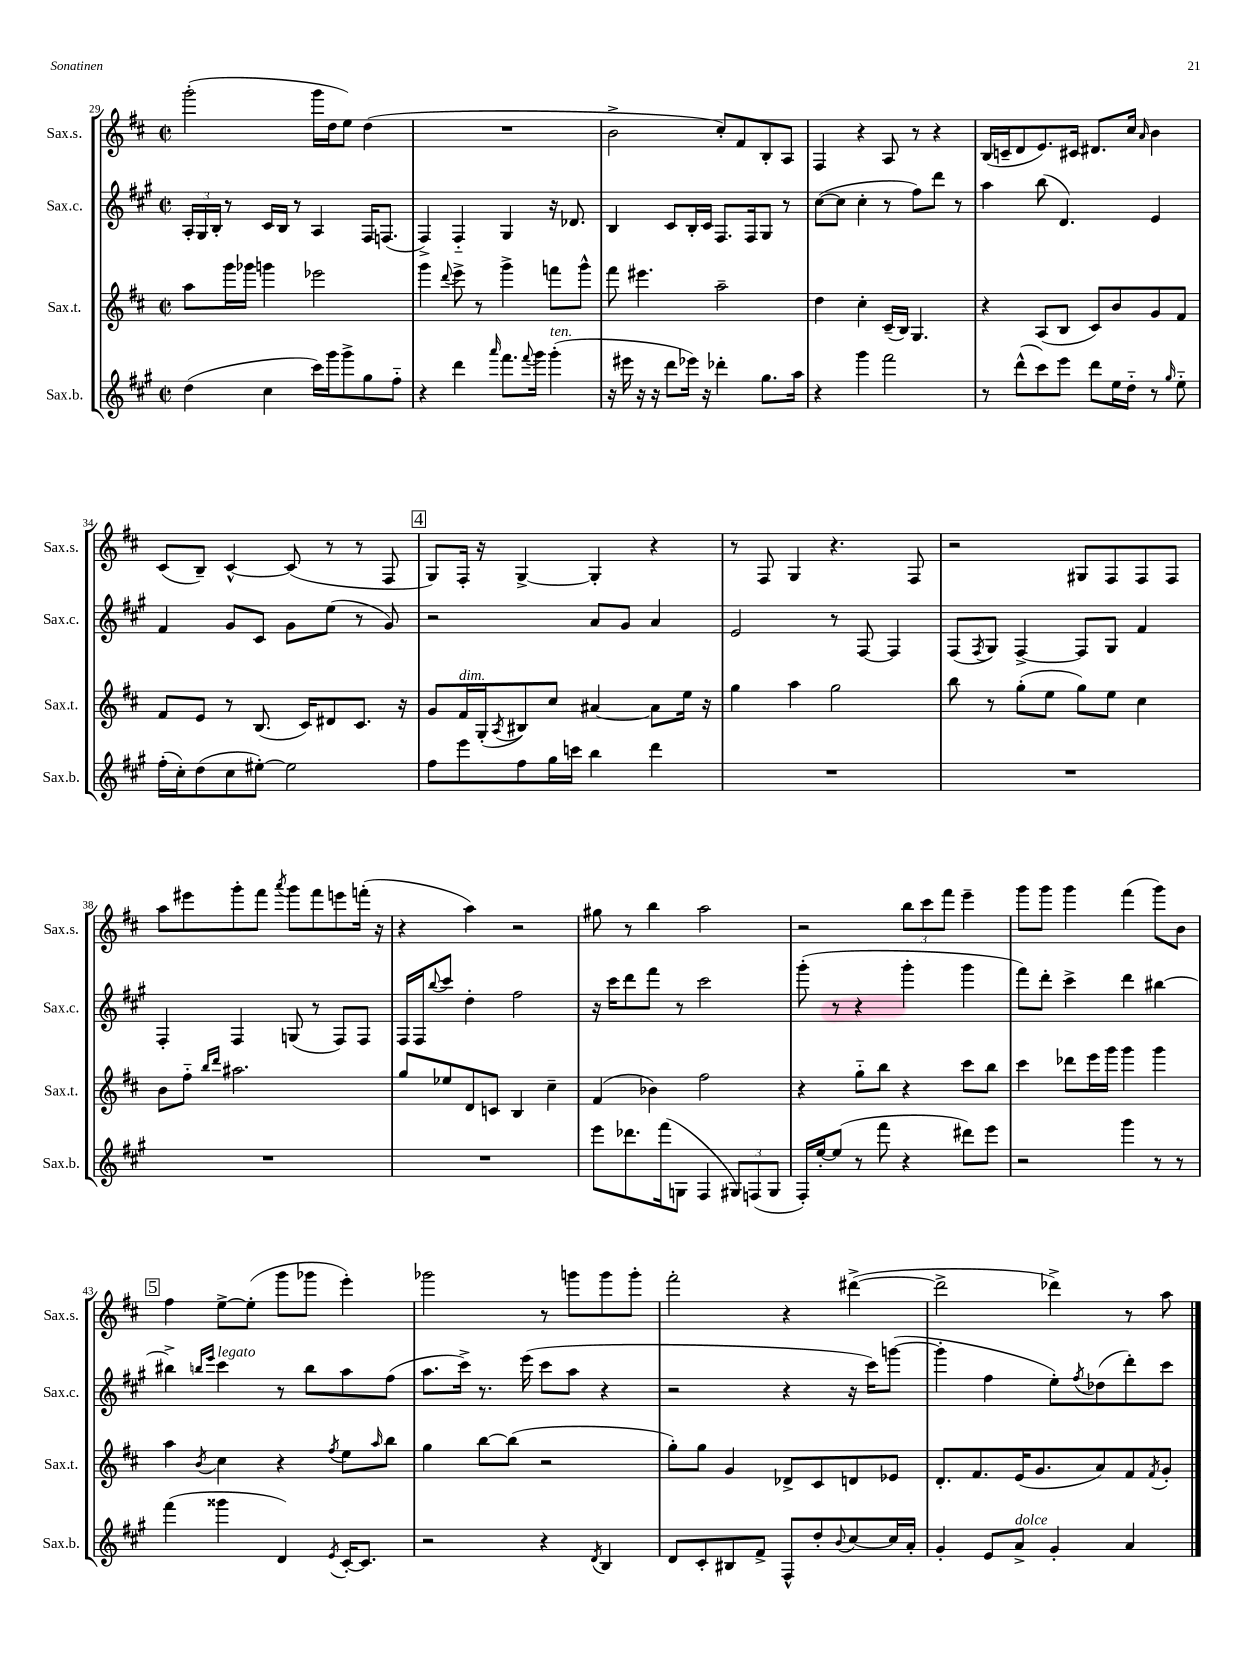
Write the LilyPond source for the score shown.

<<
\new StaffGroup <<
\new Staff = "s0" \with { instrumentName = "Sax.s." shortInstrumentName = "Sax.s." } {
    \clef treble \key d \major \defaultTimeSignature \time 2/2
    g'''2-.( g'''16 d''16 e''8) d''4( |
    R1 |
    b'2-> cis''8-.) fis'8 b8-. a8 |
    fis4 r4 a8 r8 r4 |
    b16( c'16-- d'8 e'8.) cis'16 dis'8. cis''16 \grace { a'16 } b'4 |
    cis'8( b8--) cis'4~-^ cis'8( r8 r8 fis8 |
    \mark \markup { \box "4" } g8) fis16-. r16 g4~-> g4-. r4 |
    r8 fis8 g4 r4. fis8 |
    r2 gis8 fis8 fis8 fis8 |
    a''8 eis'''8 g'''8-. fis'''8 \acciaccatura { a'''8 } g'''8 fis'''8 e'''8 f'''16-.( r16 |
    r4 a''4) r2 |
    gis''8 r8 b''4 a''2 |
    r2 \tuplet 3/2 { b''8 cis'''8 fis'''8 } e'''4-- |
    g'''8 g'''8 g'''4 fis'''4( g'''8) b'8 |
    \mark \markup { \box "5" } fis''4 e''8~-> e''8-.( g'''8 ges'''8 e'''4-.) |
    ges'''2 r8 g'''8 g'''8 g'''8-. |
    fis'''2-. r4 dis'''4~->( |
    dis'''2-> des'''4->) r8 a''8 \bar "|." |
}
\new Staff = "s1" \with { instrumentName = "Sax.c." shortInstrumentName = "Sax.c." } {
    \clef treble \key a \major \defaultTimeSignature \time 2/2
    \tuplet 3/2 { a16-. gis16 b16-. } r8 cis'16 b16 r8 a4 fis16 f8.( |
    fis4->) fis4-_ gis4 r16 des'8. |
    b4 cis'8 b16-. cis'16 fis8. fis16 gis8 r8 |
    cis''8~( cis''8 cis''4-. r8 fis''8) d'''8 r8 |
    a''4 b''8( d'4.) e'4 |
    fis'4 gis'8 cis'8 gis'8 e''8( r8 gis'8) |
    \mark \markup { \box "4" } r2 a'8 gis'8 a'4 |
    e'2 r8 fis8~ fis4 |
    fis8( \acciaccatura { fis8 } gis8) fis4~-> fis8 gis8 fis'4 |
    fis4-. fis4 g8( r8 fis8) fis8 |
    fis16 fis16 \appoggiatura { b''8 } cis'''8 d''4-. fis''2 |
    r16 cis'''16 d'''8 fis'''8 r8 cis'''2 |
    gis'''8-.( r8 r4 gis'''4-. gis'''4 |
    fis'''8) d'''8-. cis'''4-> d'''4 bis''4~ |
    \mark \markup { \box "5" } bis''4-> \grace { b''16 e'''16 } cis'''4^\markup { \italic "legato" } r8 b''8 a''8 fis''8( |
    a''8. cis'''16->) r8. e'''16( cis'''8 a''8 r4 |
    r2 r4 r16 cis'''16) g'''8~( |
    g'''4-. fis''4 e''8-.) \acciaccatura { fis''8 } des''8( d'''8-.) cis'''8 \bar "|." |
}
\new Staff = "s2" \with { instrumentName = "Sax.t." shortInstrumentName = "Sax.t." } {
    \clef treble \key d \major \defaultTimeSignature \time 2/2
    a''8 g'''16 ges'''16 g'''4 ees'''2 |
    g'''4 \appoggiatura { d'''8 } e'''8-> r8 g'''4-> f'''8 g'''8-^ |
    fis'''8 eis'''4. a''2-- |
    d''4 cis''4-. cis'16--( b16) g4. |
    r4 a8( b8 cis'8) b'8 g'8 fis'8 |
    fis'8 e'8 r8 b8.( cis'16) dis'8 cis'8. r16 |
    \mark \markup { \box "4" } g'8 fis'16^\markup { \italic "dim." } g16-.( \acciaccatura { a8 } bis8) cis''8 ais'4~ ais'8 e''16 r16 |
    g''4 a''4 g''2 |
    b''8 r8 g''8-.( e''8 g''8) e''8 cis''4 |
    b'8 fis''8-_ \grace { b''16 d'''16 } ais''2. |
    g''8 ees''8 d'8 c'8 b4 cis''4-- |
    fis'4( bes'4) fis''2 |
    r4 g''8-_ b''8 r4 cis'''8 b''8 |
    cis'''4 des'''8 e'''16 g'''16 g'''4 g'''4 |
    \mark \markup { \box "5" } a''4 \acciaccatura { b'8 } cis''4 r4 \acciaccatura { fis''8 } e''8 \grace { a''16 } b''8 |
    g''4 b''8~ b''8( r2 |
    g''8-.) g''8 g'4 des'8-> cis'8 d'8 ees'8 |
    d'8.-. fis'8. e'16( g'8. a'8) fis'8 \acciaccatura { fis'8 } g'8-. \bar "|." |
}
\new Staff = "s3" \with { instrumentName = "Sax.b." shortInstrumentName = "Sax.b." } {
    \clef treble \key a \major \defaultTimeSignature \time 2/2
    d''4( cis''4 cis'''16) gis'''16 gis'''8-> gis''8 fis''8-_ |
    r4 d'''4 \grace { a'''16 } fis'''8. \appoggiatura { fis'''8 } gis'''16 gis'''4-.^\markup { \italic "ten." }( |
    r16 eis'''16 r16 r16 d'''8 ees'''16) r16 des'''4-. gis''8. a''16 |
    r4 gis'''4 fis'''2 |
    r8 d'''8-^( cis'''8) e'''8 d'''8 e''16 d''16-_ r8 \grace { gis''16 } e''8-_ |
    fis''16-.( cis''16-.) d''8( cis''8 eis''8~-.) eis''2 |
    \mark \markup { \box "4" } fis''8 e'''8 fis''8 gis''16 c'''16 b''4 d'''4 |
    R1 |
    R1 |
    R1 |
    R1 |
    e'''8 des'''8. fis'''16( g8 fis4 \tuplet 3/2 { gis8) f8( gis8 } |
    fis16-.) e''16~-. e''8( r8 fis'''8 r4 dis'''8) e'''8 |
    r2 gis'''4 r8 r8 |
    \mark \markup { \box "5" } fis'''4( gisis'''4 d'4) \acciaccatura { e'8 } cis'16~-. cis'8. |
    r2 r4 \acciaccatura { d'8 } b4 |
    d'8 cis'8-. bis8 fis'8-> fis8-^ d''8-. \appoggiatura { b'8 } cis''8~ cis''16 a'16-. |
    gis'4-. e'8 a'8->^\markup { \italic "dolce" } gis'4-. a'4 \bar "|." |
}
>>
>>
\layout { \context { \Score currentBarNumber = #29 } }
